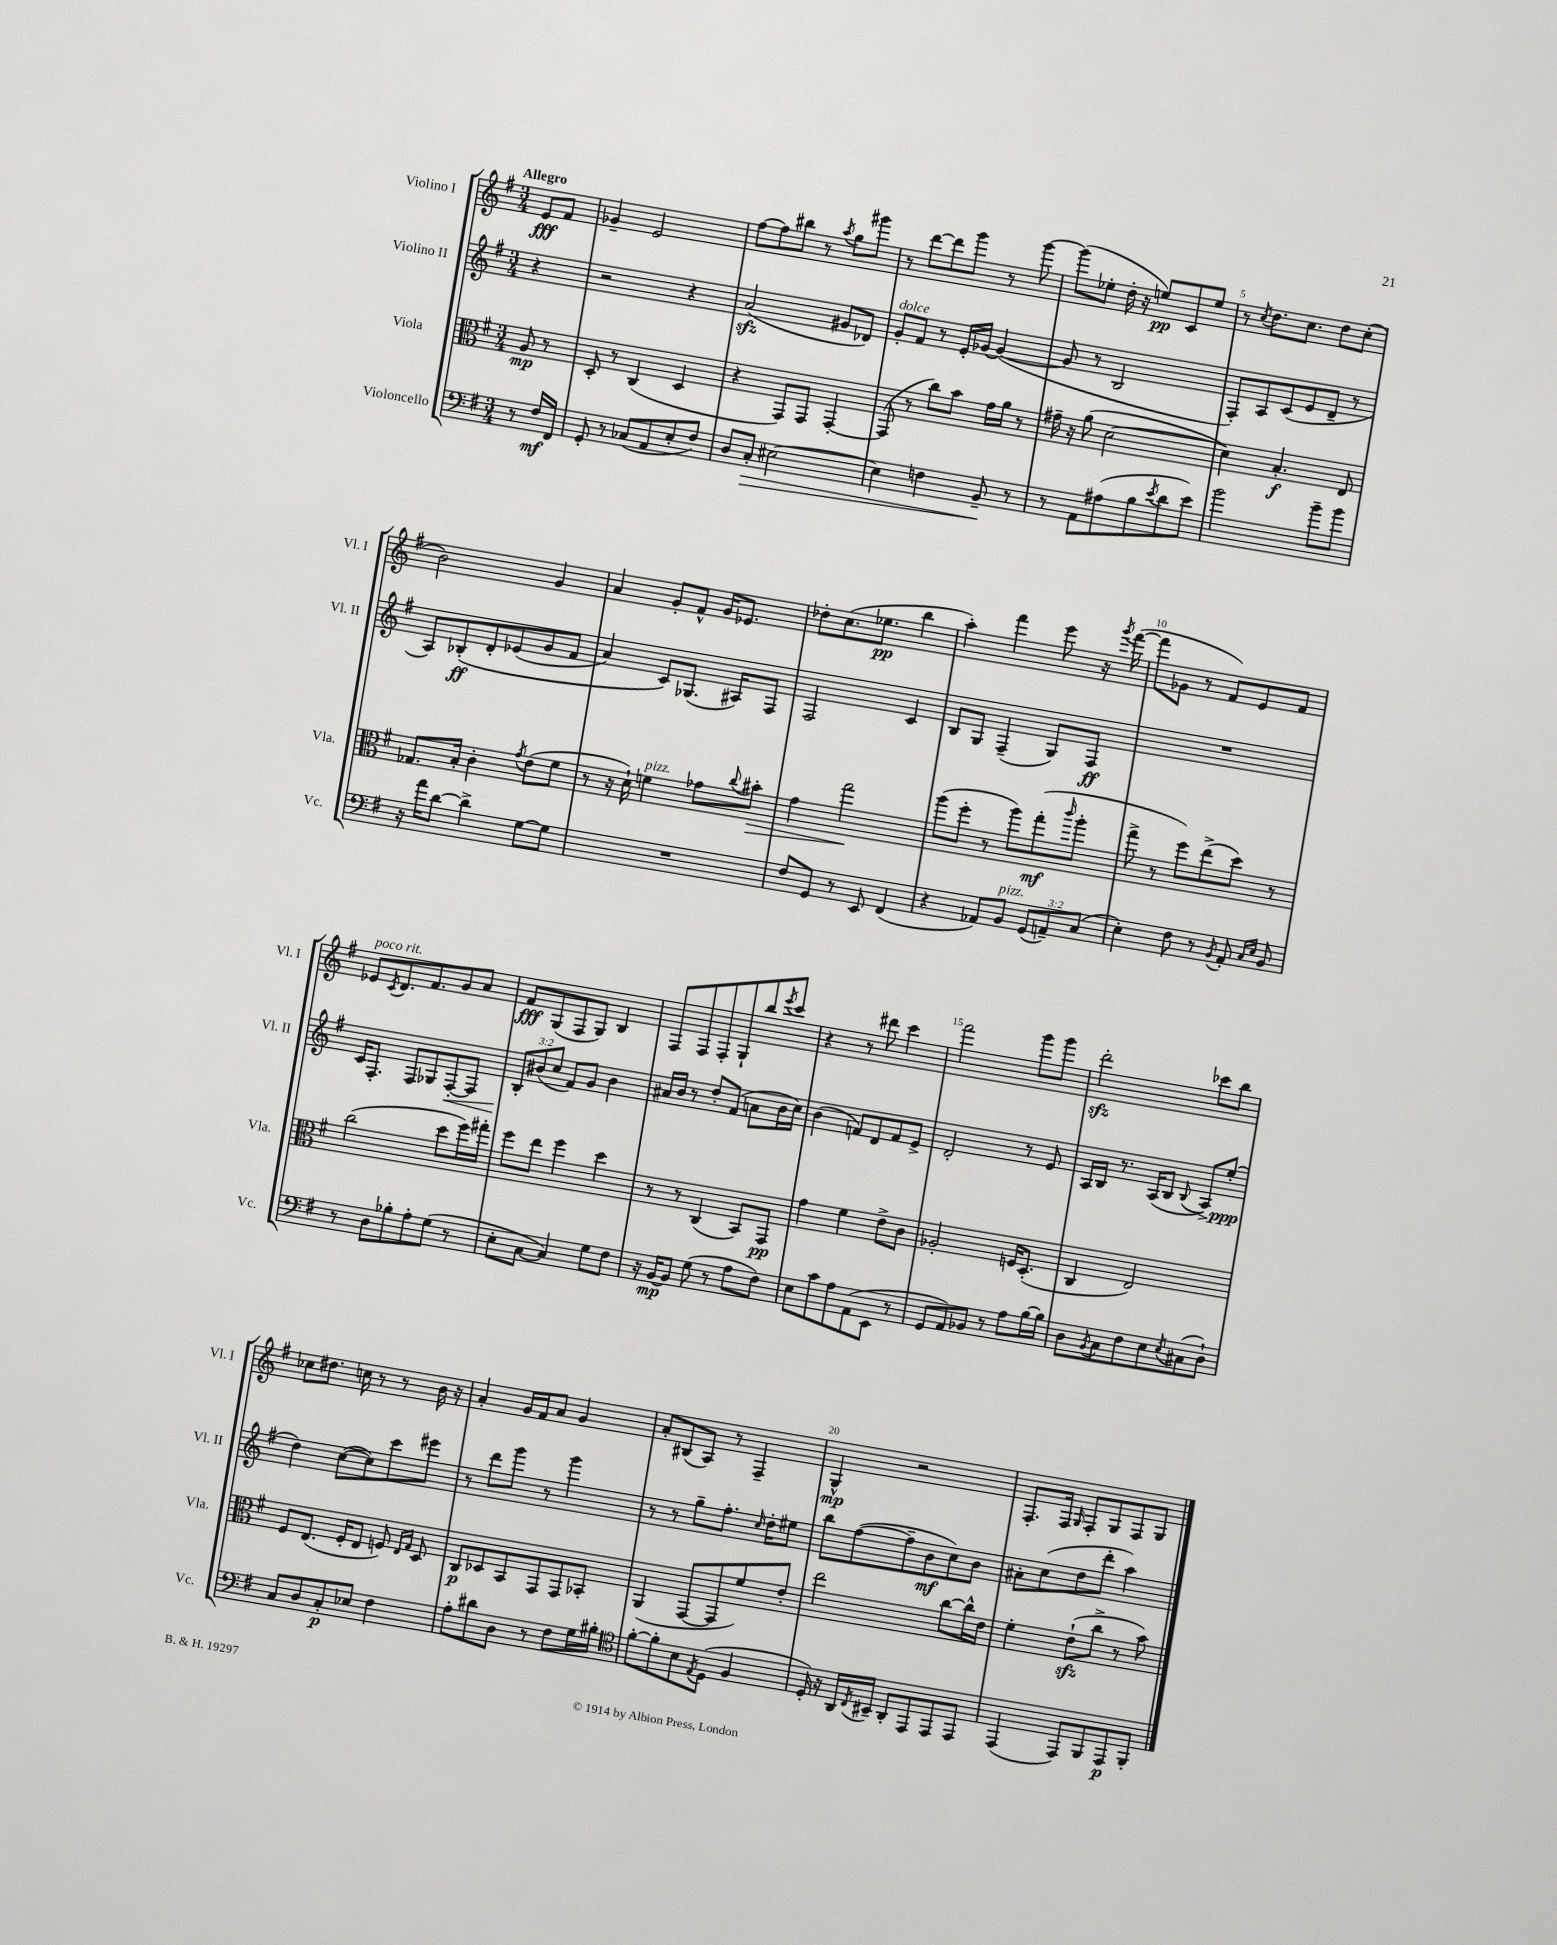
<<
\new StaffGroup <<
\new Staff = "s0" \with { instrumentName = "Violino I" shortInstrumentName = "Vl. I" } {
    \clef treble \key g \major \numericTimeSignature \time 3/4 \partial 4 \tempo "Allegro"
    e'8\fff fis'8 |
    ges'4-- e'2 |
    fis''8~ fis''8 bis''8 r8 \acciaccatura { a''8 } g''8 gis'''8 |
    r8 d'''8~ d'''8 g'''8 r8 g'''8~ |
    g'''8( ees''8-. d''16-. r16 e''8\pp) c'8 e''8 |
    r8 \acciaccatura { c''8 } d''8. c''8. d''8 c''8-.( |
    b'2) g'4 |
    a'4 g'8-. fis'8-^ g'16 ees'8. |
    des''8-. c''8.( ees''8.\pp b''4 |
    a''4-.) fis'''4 e'''8 r16 \acciaccatura { g'''8 } fis'''16~( |
    fis'''8 ges'8 r8 fis'8) e'8 fis'8 |
    ees'8^\markup { \italic "poco rit." } \acciaccatura { c'8 } d'8. fis'8. g'8 a'8 |
    fis'8\fff g8( fis8 g8) b4 |
    fis8 fis8 fis8-. g8-! b''8 \acciaccatura { e'''8 } c'''8 |
    r4 r8 dis'''8 c'''4 |
    fis'''2 g'''8 g'''8 |
    d'''2-.\sfz ces'''8 b''8 |
    ces''8 dis''8. c''16 r8 r8 b'16 r16 |
    a'4-. g'16 fis'16 a'8 g'4 |
    a'8-. bis8( a8) r8 fis4-- |
    g4-^\mp r2 |
    fis8.-. fis16 \grace { g16 } fis8-. g8 fis8 g8 \bar "|." |
}
\new Staff = "s1" \with { instrumentName = "Violino II" shortInstrumentName = "Vl. II" } {
    \clef treble \key g \major \numericTimeSignature \time 3/4 \override Staff.TupletNumber.text = #tuplet-number::calc-fraction-text \partial 4
    r4 |
    r2 r4 |
    a'2\sfz( gis'8 des'8) |
    g'8-.^\markup { \italic "dolce" } fis'8 r8 e'16-. ges'16~ ges'4~( |
    ges'8 r8 b2 |
    fis8-.) a8 c'8( e'8 d'8-- r8 |
    a8) bes8-.\ff\( d'8-. ees'8( g'8 fis'8 |
    a'4) c'8\) ges8.( ais16) fis8 |
    fis2 c'4 |
    b8 g8 fis4--( g8) fis8\ff |
    R2. |
    c'16 fis8.-. fis8 ges8 fis8~-.\< fis8 |
    \tuplet 3/2 { b8-.\! bis'8( c''8 } fis'8) g'8 bis'4 |
    ais'16 b'16 r8 d''8-. fis'8( a'8 b'16 c''16) |
    b'4( f'8) d'8 f'8 e'8-> |
    d'2-. r8 e'8 |
    a16 b16 r8. a16( b8 \appoggiatura { b8 } a8->) e''8-.\ppp( |
    d''4) c''8~( c''8) c'''8 eis'''8 |
    r8 d'''8 g'''8 r8 g'''4 |
    r8 r8 g''8-- fis''8.-. \grace { c''16 } d''16-. eis''8 |
    b''8 fis''8~( fis''8-- b'8\mf c''8) b'8 |
    ais'8-. c''8( d''8 d'''8-. a''4) \bar "|." |
}
\new Staff = "s2" \with { instrumentName = "Viola" shortInstrumentName = "Vla." } {
    \clef alto \key g \major \numericTimeSignature \time 3/4 \partial 4
    a8\mp r8 |
    d8-. r8 c4( d4 |
    r4 g,8) g,8 g,4~-. |
    g,8( r8 c''8) b'8 g'16 a'16 r8 |
    gis'16-- r16 a'8( d'2~ |
    d'4) b4.-.\f e8 |
    ges8. b16-. c'4-. \acciaccatura { g'8 } e'8( fis'8 |
    r8 r16 d'16-!) f'4^\markup { \italic "pizz." } ges'8 \appoggiatura { c''8 } bis'8-.\> |
    g'4 g''2\! |
    a''8( fis''8-. r8 a''8) g''8-.\mf( \grace { c'''16 } a''8-. |
    g''8-> r8 fis''8) e''8->( d''8) r8 |
    c''2( d''8 fis''16) gis''16-. |
    fis''8 e''8 fis''4 d''4 |
    r8 r8 c4( b,8) g,8\pp |
    g'4 fis'4 e'8-> c'8 |
    aes2-. f16 d8.-.( |
    c4 e2) |
    fis8 e8.( fis16-. e8 f8) \grace { e16 g16 } d8 |
    c8\p des8 b,8 g,8 g,8 bes,8-. |
    a,4( g,8~ g,8 fis'8) e'8-. |
    e''2 c''8~ c''16-^ e'16 |
    fis'4-. e'8-!\sfz( c''8-> r8 b'8) \bar "|." |
}
\new Staff = "s3" \with { instrumentName = "Violoncello" shortInstrumentName = "Vc." } {
    \clef bass \key g \major \numericTimeSignature \time 3/4 \override Staff.TupletNumber.text = #tuplet-number::calc-fraction-text \partial 4
    r8 fis16\mf fis,16 |
    g,8-. r8 ces8( a,8 e8-. fis8) |
    d8 c8-.\> eis2~ |
    eis4 f4 b,8--\! r8 |
    r8 a,8 ais8( b8 \acciaccatura { e'8 } d'8 e'8) |
    b'2 b'8-- b'8 |
    r16 a'16 d'8~ d'4-> g8~ g8 |
    R2. |
    fis8 g,8 r8 e,8 fis,4( |
    r4 aes,8) b,8^\markup { \italic "pizz." } \tuplet 3/2 { g,8( a,8--) c8( } |
    e4-.) fis8 r8 \acciaccatura { b,8 } a,8-. \grace { c16 e16 } b,8 |
    r8 d8 bes8-. a8-. g8( r8 |
    e8-. c8~ c4) g8 fis8 |
    r16 b,16~\mp b,8 g8( r8 a8 fis8) |
    e8 c'8 a8 a,8( e,8 r8 |
    g,8 a,8) bes,8 r8 a8 b16~ b16 |
    d8 \acciaccatura { b,8 } c8 fis8 e8 \acciaccatura { e8 } cis8( d8-!) |
    c8 d8 c8-.\p ees8 fis4 |
    a8-. dis'8 d8 r8 fis8 g16 bis16-. |
    \clef tenor fis'8~-. fis'8-. b8 \acciaccatura { e8 } d8( fis4 |
    d16-.) r16 a,16 \acciaccatura { c8 } bis,16-- a,8-. e,8 e,8 e,8 |
    e,4( e,8) fis,8 e,8\p fis,8-. \bar "|." |
}
>>
>>
\layout { \context { \Score \override BarNumber.break-visibility = ##(#f #t #t) barNumberVisibility = #(every-nth-bar-number-visible 5) } }
